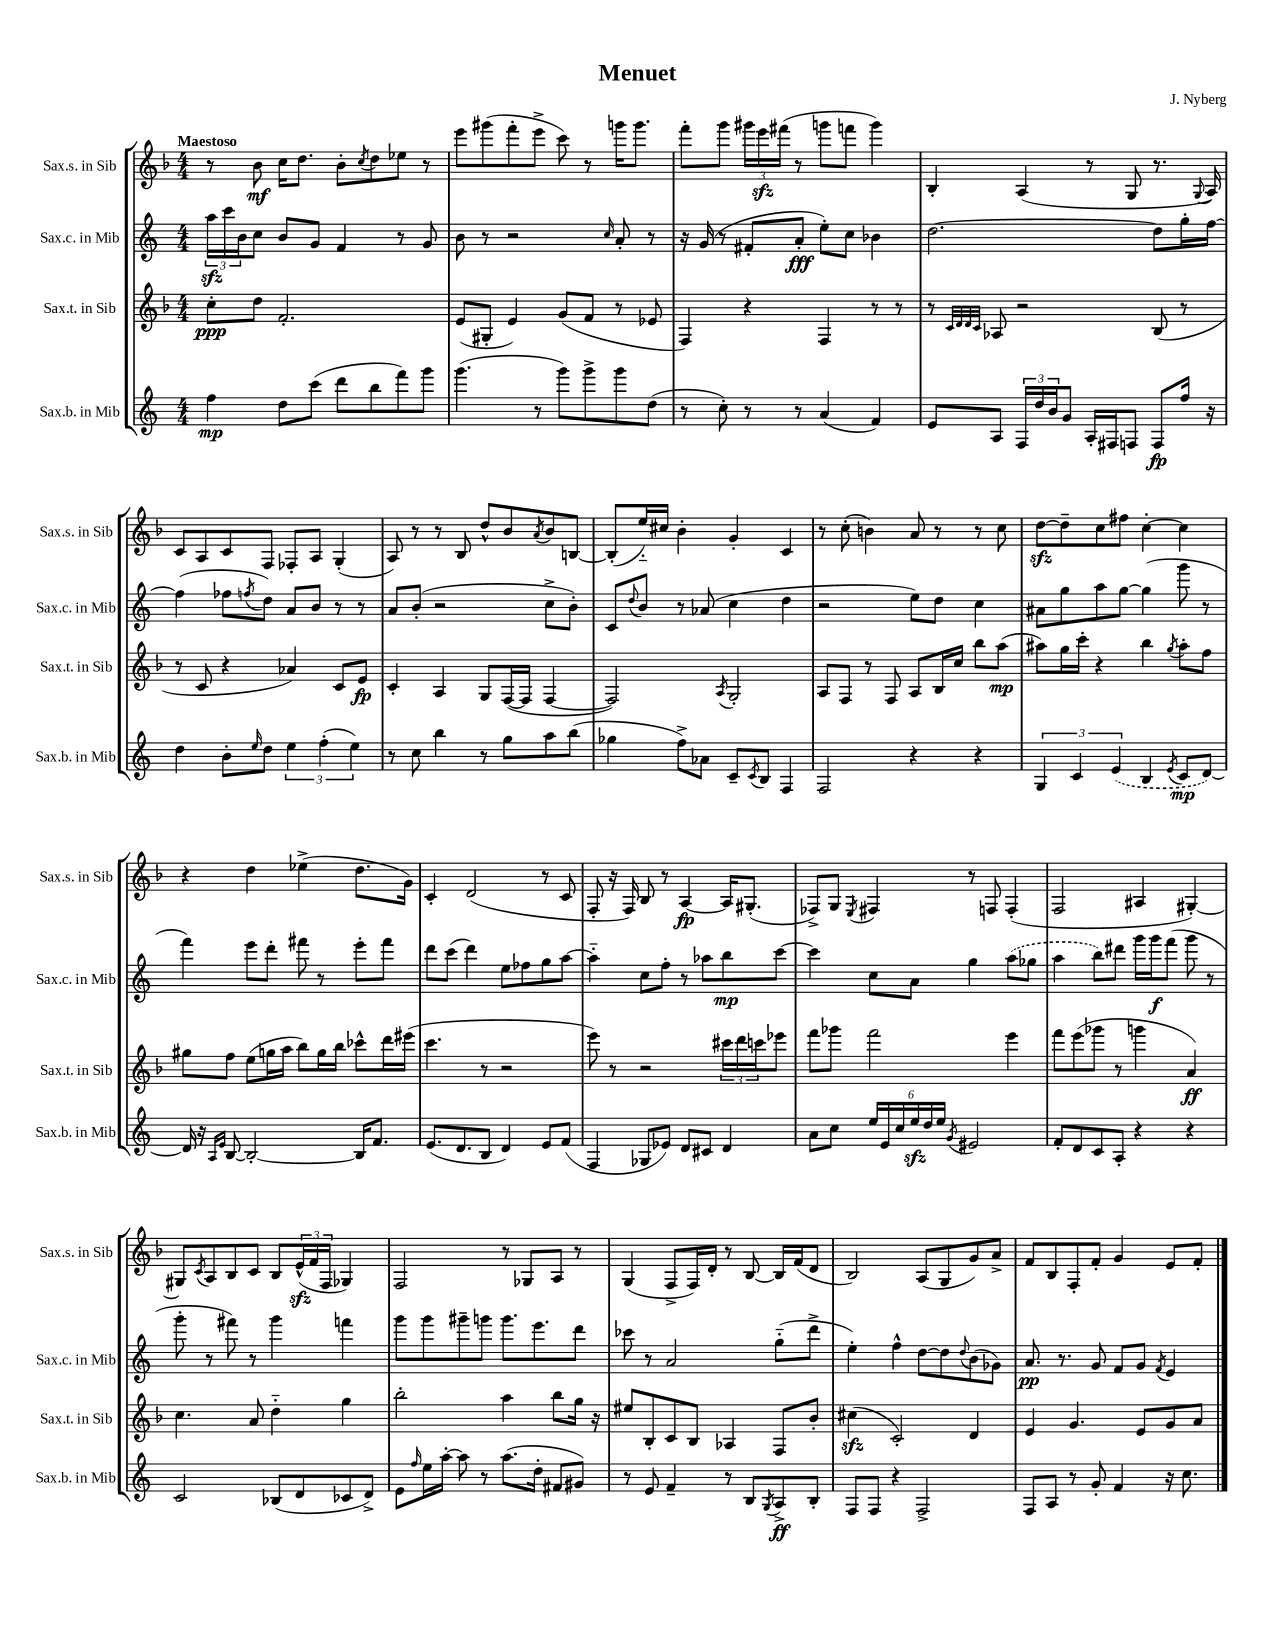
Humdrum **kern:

**kern	**kern	**kern	**kern
*staff4	*staff3	*staff2	*staff1
*clefG2	*clefG2	*clefG2	*clefG2
*k[]	*k[b-]	*k[]	*k[b-]
*M4/4	*M4/4	*M4/4	*M4/4
4ff	8cc'	24aa	8r
.	.	24ccc	.
.	.	24b	.
.	8dd	8cc	8b-
8dd	2.f'	8b	16cc
.	.	.	8.dd
(8ccc	.	8g	.
8ddd	.	4f	8b-'
.	.	.	8qcc
8bb	.	.	8dd
8fff)	.	8r	8ee-
8ggg	.	8g	8r
=	=	=	=
(4.ggg	(8e	8b	8eee
.	8G#'	8r	(8ggg#
.	4e)	2r	8fff'
8r	.	.	8eee^
8ggg)	(8g	.	8ccc)
8ggg^	8f	.	8r
.	.	16qqcc	.
8ggg	8r	8a'	16ggg
.	.	.	8.ggg
(8dd	8e-	8r	.
=	=	=	=
8r	4F)	16r	8fff'
.	.	(16g	.
8cc')	.	8r	8ggg
8r	4r	8f#'	24ggg#
.	.	.	24eee
.	.	.	(24fff#
8r	.	8a'	8r
(4a	4F	8ee')	8ggg
.	.	8cc	8fff
4f)	8r	4b-	4ggg)
.	8r	.	.
=	=	=	=
8e	8r	[2.dd	4B-'
.	32qqc	.	.
.	32qqd	.	.
.	32qqd	.	.
.	32qqc	.	.
8A	8A-	.	.
24F	2r	.	(4A
24dd	.	.	.
24b	.	.	.
8g	.	.	.
16A'	.	.	8r
16F#	.	.	.
8F	.	.	8G
8F	(8B-	8dd]	8.r
16ff	8r	16gg'	.
.	.	.	8qqG
16r	.	[16ff	16A)
=	=	=	=
4dd	8r	(4ff]	8c
.	8c	.	8A
8b'	4r	8ff-	8c
16qqee	.	8qff	.
8dd	.	8dd)	8F
6ee	4a-)	8a	8F-'
.	.	8b	8A
(6ff'	.	.	.
.	8c	8r	(4G'
6ee)	.	.	.
.	8e	8r	.
=	=	=	=
8r	4c'	8a	8A)
8cc	.	(8b'	8r
4bb	4A	2r	8r
.	.	.	8B-
8r	8G	.	8dd^^
8gg	([16F	.	8b-
.	16F]	.	.
.	.	.	8qa
8aa	[4F	8cc^	8b-
(8bb	.	8b')	[8B
=	=	=	=
4gg-	2F])	8c	(8B']
.	.	8qqdd	.
.	.	8b	16ee'~)
.	.	.	16cc#
8ff^)	.	8r	4b-'
8a-	.	(8a-	.
.	8qA	.	.
8c~	2G'	4cc	4g'
8qc	.	.	.
8B	.	.	.
4F	.	4dd	4c
=	=	=	=
2F	8A	2r	8r
.	8F	.	(8cc'
.	8r	.	4b)
.	8F	.	.
4r	8A	8ee)	8a
.	16B-	8dd	8r
.	16cc	.	.
4r	8bb-	4cc	8r
.	(8aa	.	8cc
=	=	=	=
6G	8aa#)	8a#	[8dd
.	16gg	8gg	8dd~]
6c	.	.	.
.	16ccc'	.	.
.	4r	8aa	8cc
(6e	.	.	.
.	.	[8gg	8ff#
4B	4bb-	(4gg]	[4cc'
8qe	8qgg	.	.
8c	8aa#'	8ggg	4cc]
[8d)	8ff	8r	.
=	=	=	=
16d]	8gg#	4fff)	4r
16r	.	.	.
16qqA	.	.	.
16qqe	.	.	.
[8B	8ff	.	.
2B'_	(8ee	8eee	4dd
.	16gg	8ddd'	.
.	16aa	.	.
.	8bb-)	8fff#	(4ee-^
.	16gg	8r	.
.	16bb-	.	.
16B]	8ccc-^^	8eee'	8.dd
8.f	.	.	.
.	16ddd	8fff#	.
.	(16eee#	.	16g)
=	=	=	=
(8.e	4.ccc	8ddd	4c'
.	.	(8ccc	.
8.d	.	.	.
.	.	4ddd)	(2d
8B	8r	.	.
4d)	2r	8ee	.
.	.	8ff-	.
8e	.	8gg	8r
(8f	.	[8aa	8c
=	=	=	=
4F	8eee)	4aa'~]	8F'
.	8r	.	16r
.	.	.	16F)
8G-	2r	8cc	8B-
8e-)	.	8ff'	8r
8d	.	8r	[4A
8c#	.	8aa-	.
4d	24ccc#	8bb	16A]
.	24ddd	.	.
.	.	.	(8.G#'
.	24ccc	.	.
.	8eee-	[8ccc	.
=	=	=	=
8a	8fff	4ccc]	8F-^)
8cc	8ggg-	.	8G
.	.	.	8qE
24ee	2fff	8cc	4F#
24e	.	.	.
24cc	.	.	.
24ee	.	8a	.
24dd	.	.	.
24ee	.	.	.
8qg	.	.	.
2e#	.	4gg	8r
.	.	.	8F
.	4eee	(8aa	(4F'
.	.	8gg-	.
=	=	=	=
8f'	8fff	4aa	2F
8d	(8eee	.	.
8c	8ggg-	8bb)	.
8A'	8r	8ddd#	.
4r	4ggg	16ggg	4A#
.	.	16ggg	.
.	.	(8fff	.
4r	4a)	8ggg	[4G#')
.	.	8r	.
=	=	=	=
2c	4.cc	8ggg'	8G#]
.	.	.	8qc
.	.	8r	8A
.	.	8fff#)	8B-
.	8a	8r	8c
(8B-	4dd'~	4ggg	8B-
8d	.	.	(24e^^
.	.	.	24f
.	.	.	24F
8c-	4gg	4fff	4G-)
8d^)	.	.	.
=	=	=	=
8e	2bb-'	8ggg	2F
16qqff	.	.	.
16ee	.	8ggg	.
[16aa'	.	.	.
8aa]	.	8ggg#~	.
8r	.	8ggg	.
(8.aa	4aa	8.ggg	8r
.	.	.	8G-
16dd'	.	8.eee	.
8f#	8bb-	.	8A
8g#)	16gg	8ddd	8r
.	16r	.	.
=	=	=	=
8r	8ee#	8ccc-	(4G
8e	8B-'	8r	.
4f~	8c	2a	8F^
.	8B-	.	16F)
.	.	.	16d'
8r	4A-	.	8r
8B	.	.	[8B-
8qG	.	.	.
8A^	8F	(8gg'~	16B-]
.	.	.	(16f
8B'	8b-'	8ddd^	8d
=	=	=	=
8F	(4cc#	4ee')	2B-)
8F	.	.	.
4r	2c')	4ff^^	.
2F^	.	[8dd	(8A
.	.	8dd]	8G
.	.	8qqdd	.
.	4d	(8b	8g)
.	.	8g-)	8a^
=	=	=	=
8F	4e	8.a	8f
8A	.	.	8B-
.	.	8.r	.
8r	4.g	.	8F'
8g'	.	8g	8f'
4f	.	8f	4g
.	8e	8g	.
.	.	8qf	.
16r	8g	4e	8e
8.cc	.	.	.
.	8a	.	8f'
==	==	==	==
*-	*-	*-	*-
